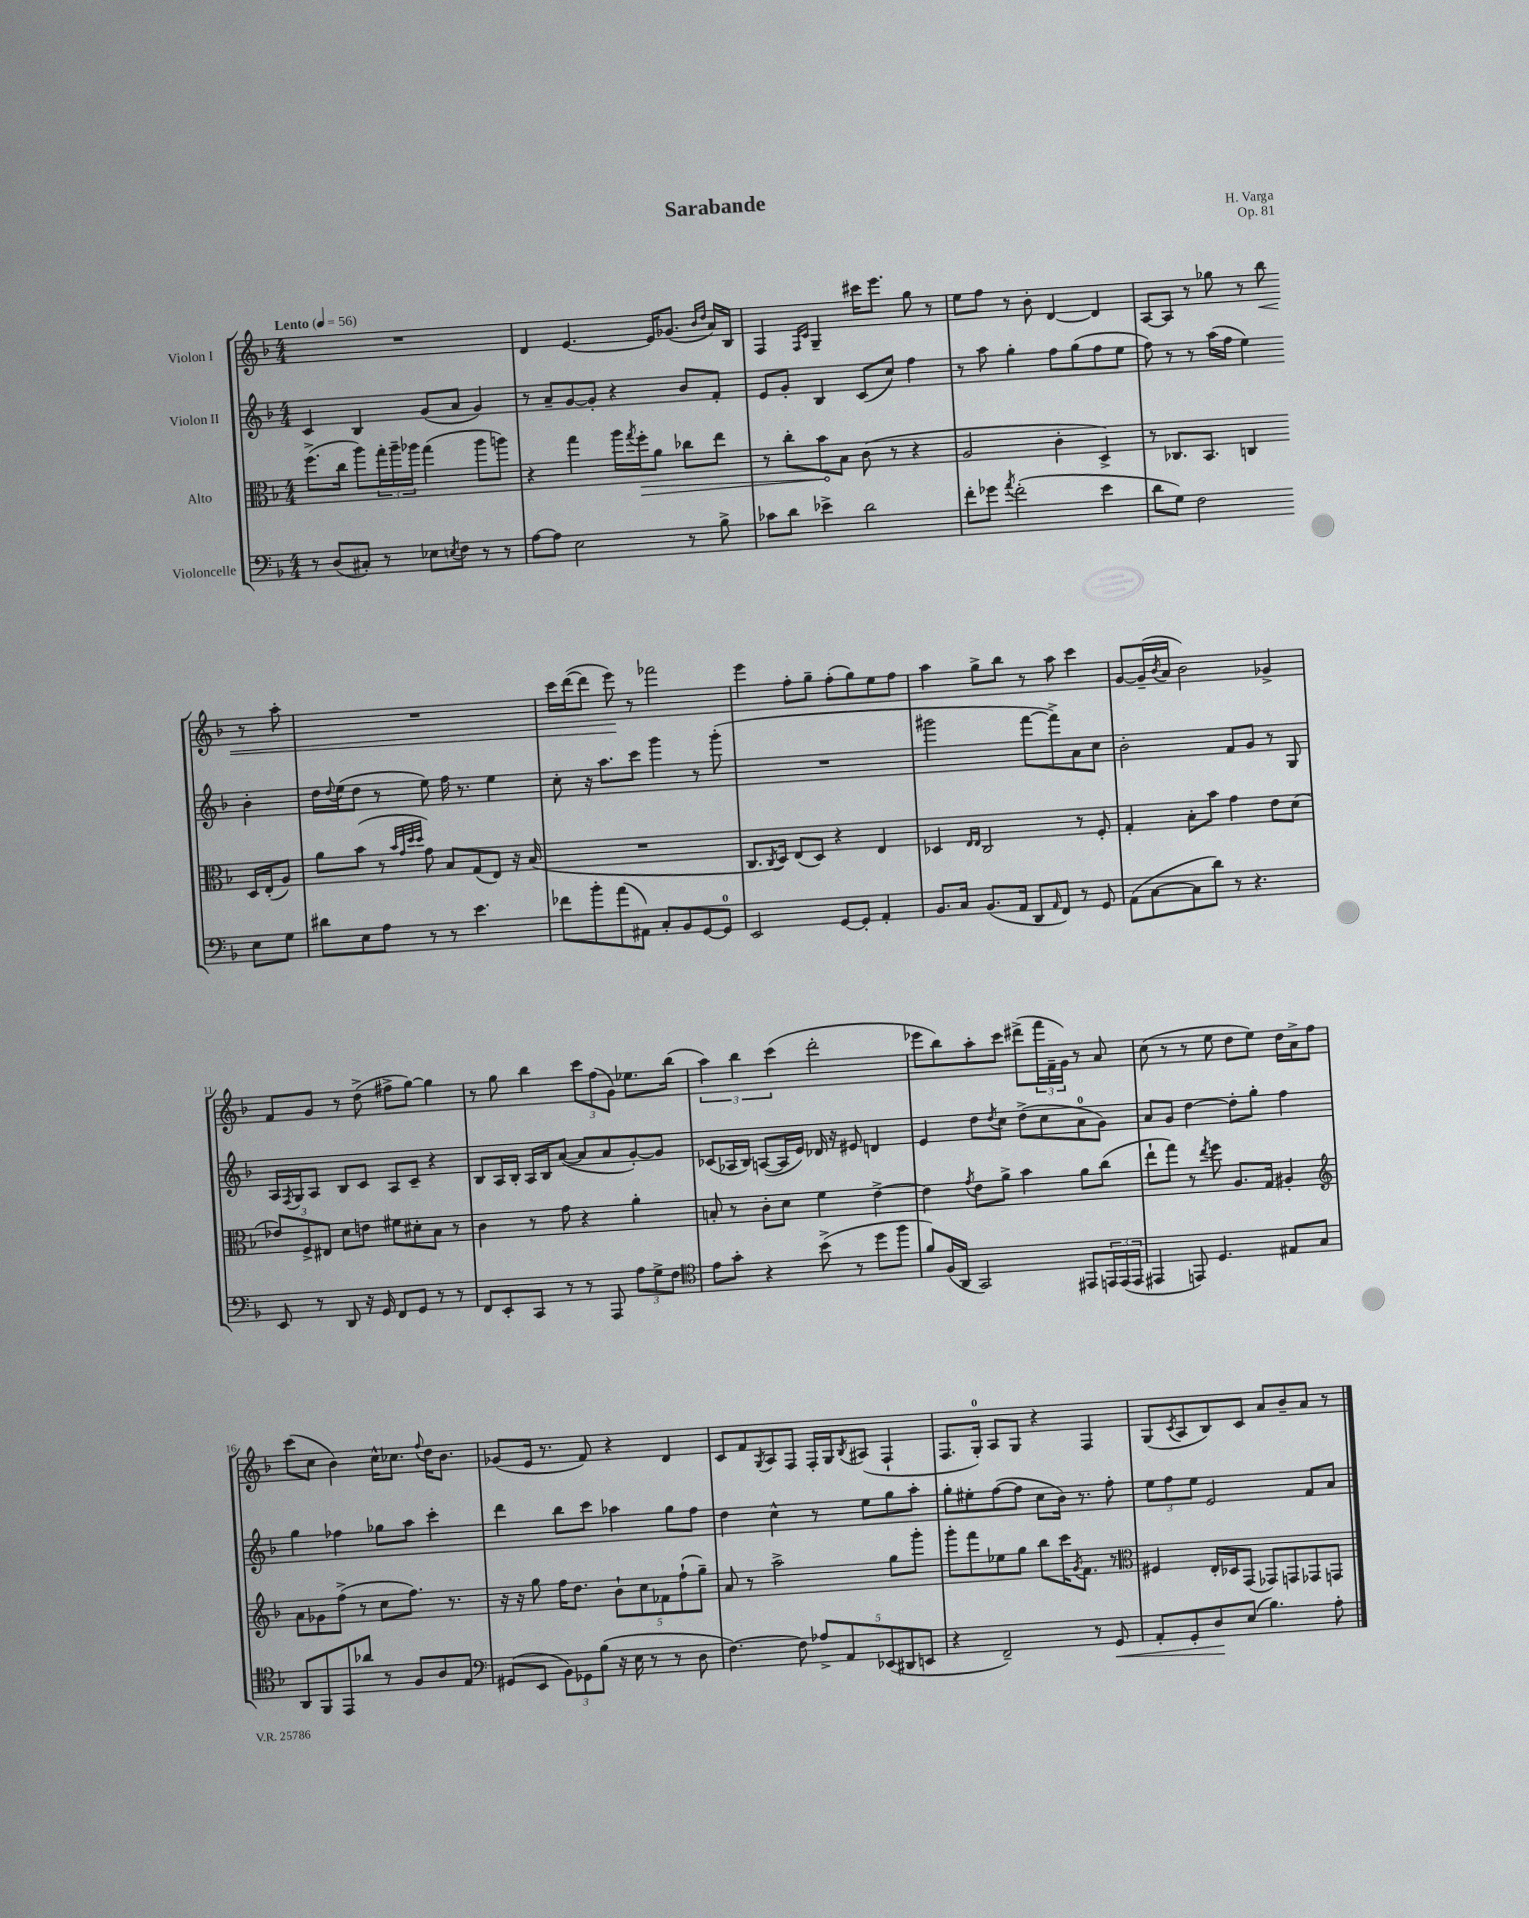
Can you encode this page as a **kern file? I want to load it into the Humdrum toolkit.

**kern	**kern	**kern	**kern
*staff4	*staff3	*staff2	*staff1
*clefF4	*clefC3	*clefG2	*clefG2
*k[b-]	*k[b-]	*k[b-]	*k[b-]
*M4/4	*M4/4	*M4/4	*M4/4
*MM56	*MM56	*MM56	*MM56
8r	(8.ff^\L	4c/	1r
(8D/L	.	.	.
.	16cc\Jk	.	.
8C#'/J)	8aa\L)	4B-/	.
8r	24gg'\L	.	.
.	24aa~\	.	.
.	24aa-\JJ	.	.
8E-\L	(4gg\	(8g/L	.
8qE/	.	.	.
8F\J	.	8a/J	.
8r	8aa-\L	4g/)	.
8r	8aa\J)	.	.
=	=	=	=
[8A\L	4r	8r	4d/
8A\]J	.	8a~/L	.
2E\	4gg\	[8g/	[4.e/
.	.	8g'/]J	.
.	16aa\LL	4r	.
.	8qgg/	.	.
.	16ff'\J	.	.
.	8a\J	.	16e/]LK
.	.	.	(8.g-/J
8r	8cc-\L	8b-/L	.
.	.	.	16qqb-/LL
.	.	.	16qqdd/JJ
8B-^\	8ee\J	8f'/J	16a/LL)
.	.	.	16B-/JJ
=	=	=	=
8c-\L	8r	8e/L	4F/
8d\J	8cc'\L	8g'/J	.
.	.	.	16qqF/LL
.	.	.	16qqc/JJ
4e-^\	8b-\	4B-/	4G~/
.	8B-\J	.	.
2d\	(8c\	(8c/L	16ccc#\LK
.	.	.	8.eee\J
.	8r	8cc/J)	.
.	4r	4ff\	8gg\
.	.	.	8r
=	=	=	=
8f'\L	2A/	8r	8ee\L
8g-\J	.	8aa\	8ff\J
8qa/	.	.	.
(2f'\	.	4gg'\	8r
.	.	.	8b-'\
.	4c'\	8ff\L	[4d/
.	.	(8gg\	.
4e\	4D^/)	8ff\	4d/]
.	.	8ee\J	.
=	=	=	=
8d\L	8r	8ff\)	[8A/L
8G\J)	8.C-/L	8r	8A/]J
2F\	.	8r	8r
.	8.BB-/J	.	.
.	.	(16aa\LL	8gg-\
.	.	16ff\JJ	.
.	4C/	4ee\)	8r
.	.	.	8bb-\
8E\L	16D/LL	4b-'\	8r
.	(16E'/J	.	.
8G\J	8A/J)	.	8aa'\
=	=	=	=
8d#\L	8a\L	16dd\LL	1r
.	.	8qqdd/	.
.	.	(16ee\J	.
8E\	(8b-\J	8dd\J	.
8A\J	8r	8r	.
.	32qqb-/LLL	.	.
.	32qqg/	.	.
.	32qqdd/	.	.
.	32qqdd/JJJ	.	.
8r	8g\)	8ee\)	.
8r	8B-/L	16ff\	.
.	.	8.r	.
4.e\	(8G/	.	.
.	8E/J)	4ee\	.
.	16r	.	.
.	(16B-/	.	.
=	=	=	=
8f-\L	1r	8cc'\	16ccc\LL
.	.	.	([16ddd\J
8b-'\	.	16r	8ddd\]J
.	.	8.aa\L	.
(8a\	.	.	8eee\)
8AA#\J)	.	8ccc\J	8r
8C'/L	.	4ggg\	2fff-\
8BB-/	.	.	.
[8GG/	.	8r	.
8GG/]J	.	(8ggg'\	.
=	=	=	=
2EE/	8.C/L	1r	4eee\
.	8qC/	.	.
.	16D/Jk)	.	.
.	(8E/L	.	8ff'\L
.	8D/J)	.	8gg~\J
[8GG/L	4r	.	(8ff'\L
8GG'/]J	.	.	8gg\)
4AA'/	4E/	.	8ee\
.	.	.	8ff\J
=	=	=	=
8.BB-/L	4D-/	2ggg#\	4aa\
16C/Jk	.	.	.
.	16qqE/LL	.	.
.	16qqE/JJ	.	.
(8.BB-/L	2C/	.	8gg^\L
.	.	.	8bb-\J
16AA/Jk	.	.	.
8DD/L	.	[8fff\L	8r
16qqAA/	.	.	.
8FF/J)	.	8fff^\])	8aa\
8r	8r	8a\	4ccc\
8GG/	8F'/	8cc\J	.
=	=	=	=
(8AA\L	4G'/	2b-'\	[8g/L
[8C\	.	.	(16g~/]L
.	.	.	8qb-/
.	.	.	16a/JJ
8C\]	8B-'\L	.	2b-\)
8d\J)	8b-\J	.	.
8r	4g\	8f/L	.
4.r	.	8g/J	.
.	8e\L	8r	4g-^/
.	(8d\J	8G/	.
=	=	=	=
8EE/	12e-/L)	16A/LL	8f/L
.	.	8qF/	.
.	.	16G/J	.
.	12F^/	.	.
8r	.	8A/J	8g/J
.	12E#/J	.	.
8DD/	8d\L	8B-/L	8r
16r	8e\J	8c/J	(8dd^\
16GG/	.	.	.
8FF/L	8f#\L	8A/L	8ff#^\L
8GG/J	8d#'\	8c~/J	[8gg\J)
8r	8B-\J	4r	4gg\]
8r	8r	.	.
=	=	=	=
8FF/L	4c\	8B-/L	8r
8EE'/	.	16A/L	8gg\
.	.	16B-'/JJ	.
8CC/J	8r	16A/LL	4bb-\
.	.	16B-/J	.
8r	8g\	([8a/J	.
8r	4r	8a/]L	12ccc\L
.	.	.	(12ff\
8AAA/	.	8a/	.
.	.	.	12g\J)
12A\L	4a'\	[8g'/)	8.ee-\L
12G^\	.	.	.
.	.	8g/]J	.
12F\J	.	.	.
.	.	.	(16bb-\Jk
=	=	=	=
*clefC4	*	*	*
8e\L	8B'/	(8c-/L	6aa\)
8g'\J	8r	16A-/L	.
.	.	.	6bb-\
.	.	16B-/JJ)	.
4r	8c'\L	([8A/L	.
.	.	.	(6ccc\
.	8d\J	16A/]L	.
.	.	16e/JJ)	.
(8b-^\	4f\	16d-/	2ddd'\
.	.	16r	.
8r	.	8e#/	.
8dd\L	[4e^\	4d/	.
8ff\J	.	.	.
=	=	=	=
8f/L)	4e\]	4e/	8eee-\L
(16F/L	.	.	8bb-\)
16AA/JJ	.	.	.
.	8qg/	.	.
2GG/)	8e\L	8dd\L	8aa'\
.	.	8qdd/	.
.	8a^\J	8cc\J	8ccc\J
.	4b-\	(8dd^\L	(8ddd#^\L
.	.	8cc\	24fff\L
.	.	.	24f~\
.	.	.	24g\JJ)
8EE#/L	8a\L	8a\	8r
24EE/L	(8cc\J	8g\J)	8a/
(24EE/	.	.	.
24EE/JJ	.	.	.
=	=	=	=
4EE#/	8ee`\L	8a/L	(8cc\
.	8gg\J)	8g/J	8r
8EE/)	8r	[4dd\	8r
.	8qee/	.	.
4.D/	8ff\	.	8ee\
.	8.A/L	8dd'\]L	8dd\L
.	.	8gg'\J	8ee\J)
.	16G/Jk	.	.
8E#/L	4A#'/	4ff\	16dd\LL
.	.	.	16a^\J
8G/J	.	.	8ff\J
=	=	=	=
*	*clefG2	*	*
8AA/L	8a\L	4gg\	(8ccc\L
8FF/	8g-\	.	8cc\J
8EE/	(8ff^\J	4ff-\	4b-\)
8a-/J	8r	.	.
8r	8cc\L	8gg-\L	16cc^^\LK
.	.	.	8.cc-\J
8F/L	8.ff\J)	8aa\J	.
.	.	.	8qqff/
8A/	.	4ccc'\	16dd\LK
.	8.r	.	8.b-\J
8E/J	.	.	.
=	=	=	=
*clefF4	*	*	*
(8GG#/L	16r	4ddd\	(8g-/L
.	16r	.	.
8EE/J	8gg\	.	16e/Jk
.	.	.	8.r
12BB-\L)	16ff\LK	8bb-\L	.
.	8.dd\J	.	.
12GG-\	.	.	.
.	.	8ccc\J	8f/)
(12B-\J	.	.	.
16r	10b-`\L	4aa-\	4r
16E\	.	.	.
.	10cc\	.	.
8r	.	.	.
.	10f-\	.	.
8r	.	8gg\L	4d/
.	(10ff`\	.	.
8D\	.	8ff\J	.
.	10gg~\J)	.	.
=	=	=	=
[4.F\)	8a/	4dd\	8c/L
.	8r	.	8f/
.	.	.	8qG/
.	2aa^\	4cc^^\	8A/
8F\]	.	.	8F/J
10A-^/L	.	8r	16F'/LL
.	.	.	16G/J
10AA/	.	.	.
.	.	.	8qB-/
.	.	8ee\L	(8A#/J
(10EE-/	.	.	.
.	8gg\L	8gg\	4F`/
10DD#/	.	.	.
.	8ggg'\J	8aa'\J	.
10EE/J	.	.	.
=	=	=	=
4r	8ggg'\L	8gg'\L	8.F/L
.	8fff\	8ee#'\	.
.	.	.	16G'/Jk)
2FF~/)	8ee-\	([8ff\	8A/L
.	8gg\J	8ff\]J	8G/J
.	8bb-\L	8cc\L	4r
.	16ccc\K	16b-\Jk)	.
.	8qg/	.	.
.	8.f\J	8.r	.
8r	.	.	4F/
8GG/	8r	8ff'\	.
=	=	=	=
*	*clefC3	*	*
8AA'/L	4F#/	12ee\L	(8G/L
.	.	12ff\	.
.	.	.	8qc/
8GG'/	.	.	8A/
.	.	12ee\J	.
8D/	16E'/LL	2e/	8B-/)
.	16D-/J	.	.
(8E/J	(8GG/J	.	8c/J
4.B-\)	8GG-/L)	.	8a/L
.	8GG/	.	8b-~/
.	8GG-/	8f/L	8a/J
8A'\	8GG/J	8a/J	8r
==	==	==	==
*-	*-	*-	*-
